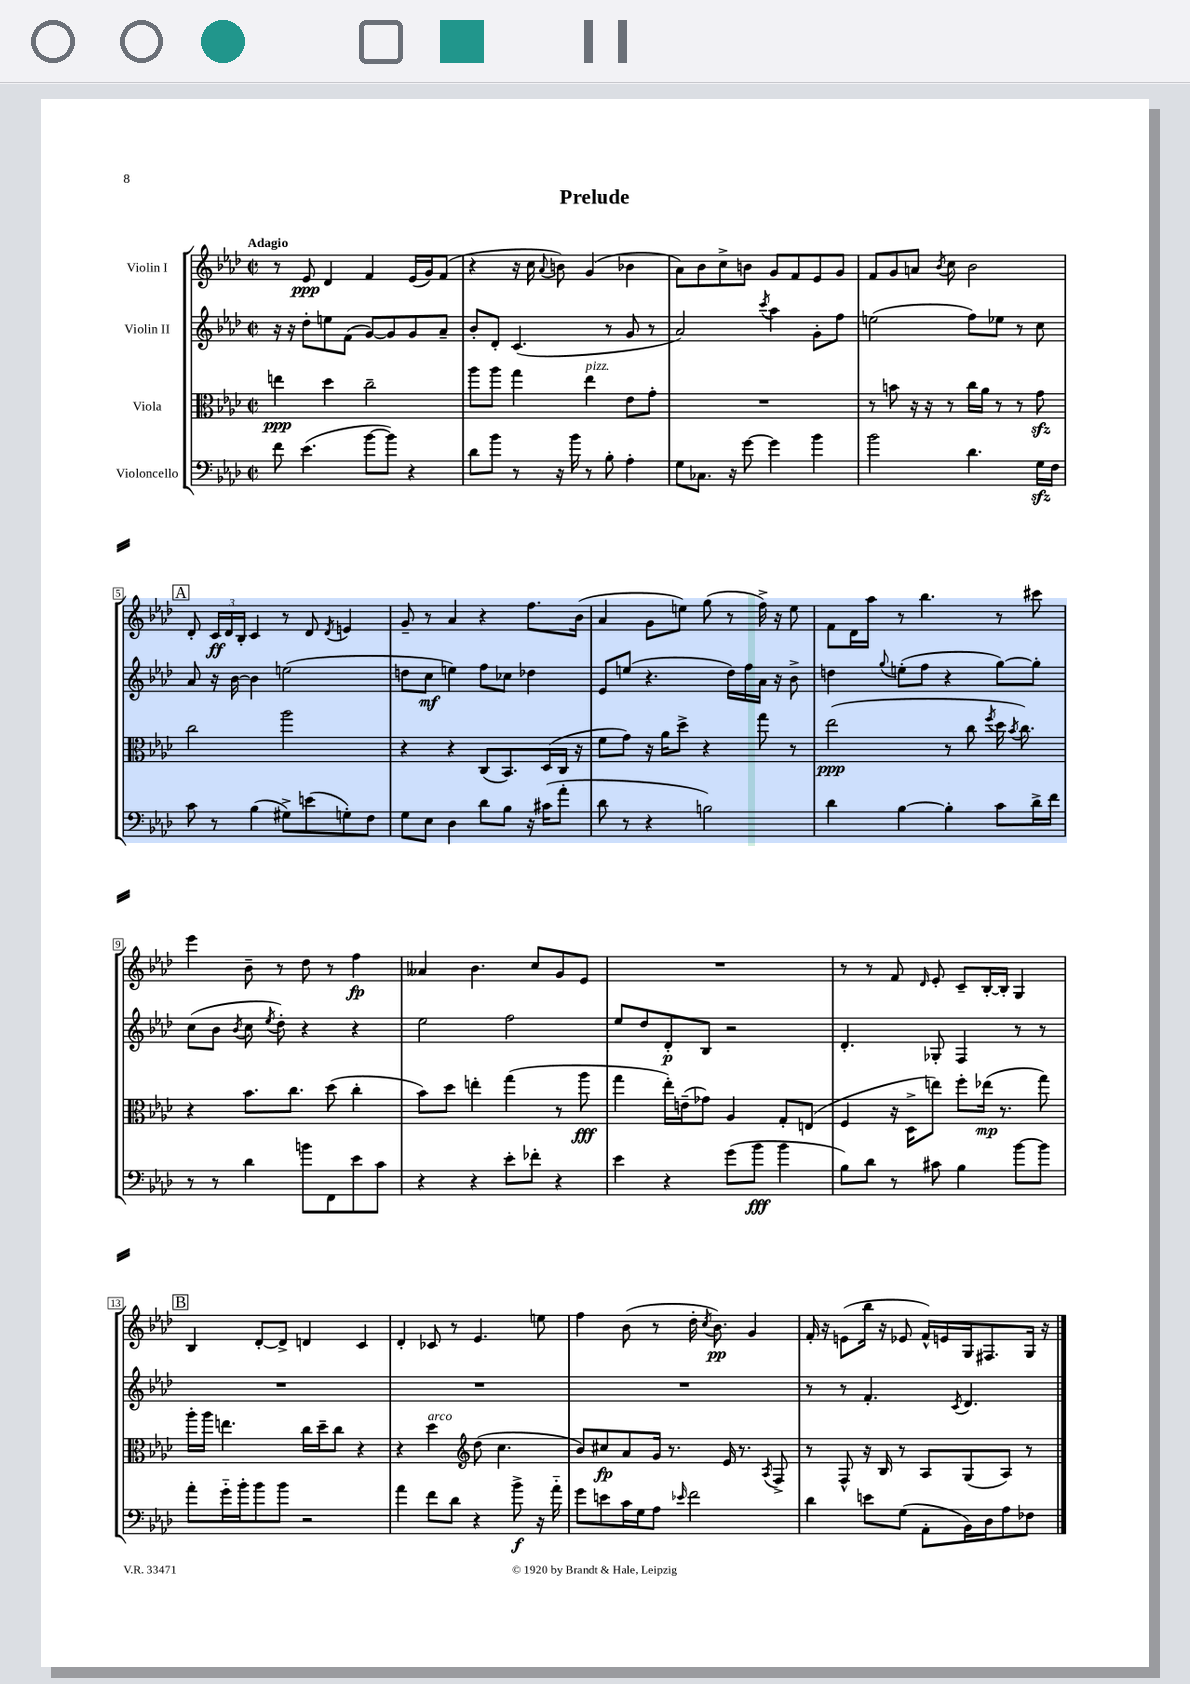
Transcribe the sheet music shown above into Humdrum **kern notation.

**kern	**dynam	**kern	**dynam	**kern	**dynam	**kern	**dynam
*part4	*part4	*part3	*part3	*part2	*part2	*part1	*part1
*staff4	*staff4	*staff3	*staff3	*staff2	*staff2	*staff1	*staff1
*I"Violoncello	*	*I"Viola	*	*I"Violin II	*	*I"Violin I	*
*clefF4	*	*clefC3	*	*clefG2	*	*clefG2	*
*k[b-e-a-d-]	*	*k[b-e-a-d-]	*	*k[b-e-a-d-]	*	*k[b-e-a-d-]	*
*M2/2	*	*M2/2	*	*M2/2	*	*M2/2	*
*met(c|)	*	*met(c|)	*	*met(c|)	*	*met(c|)	*
=1	=1	=1	=1	=1	=1	=1	=1
!	!	!	!	!	!	!LO:TX:a:B:t=Adagio	!
8f\	.	4een\	ppp	16r	.	8r	.
.	.	.	.	16r	.	.	.
(4.e-\	.	.	.	8dd-'\L	.	8e-/	ppp
.	.	4dd-\	.	8een\	.	4d-/	.
.	.	.	.	(8f\J	.	.	.
[8b-\L	.	2cc~\	.	[8g/L)	.	4f/	.
8b-\J])	.	.	.	8g/]	.	.	.
4r	.	.	.	8g/	.	(16e-/LL	.
.	.	.	.	.	.	16g/J)	.
.	.	.	.	8a-~/J	.	(8f/J	.
=2	=2	=2	=2	=2	=2	=2	=2
8d-\L	.	8aa-\L	.	8b-'/L	.	4r	.
8b-\J	.	8aa-\J	.	8d-'/J	.	.	.
8r	.	4gg\	.	(4.c/	.	16r	.
.	.	.	.	.	.	16cc\	.
.	.	.	.	.	.	8qqa-/	.
16r	.	.	.	.	.	8bn\)	.
16b-\	.	.	.	.	.	.	.
!	!	!LO:TX:a:i:t=pizz.	!	!	!	!	!
8r	.	4ee-\	.	.	.	(4g/	.
8B-'\	.	.	.	8r	.	.	.
4A-'\	.	8e-\L	.	8g/	.	4b-X\	.
.	.	8g'\J	.	8r	.	.	.
=3	=3	=3	=3	=3	=3	=3	=3
8G\L	.	1r	.	2a-/)	.	8a-\L)	.
8.C-X\J	.	.	.	.	.	8b-\	.
.	.	.	.	.	.	8cc^\	.
16r	.	.	.	.	.	.	.
[8g\	.	.	.	.	.	8bn\J	.
.	.	.	.	8qccc/	.	.	.
4g\]	.	.	.	4aa-\	.	8g/L	.
.	.	.	.	.	.	8f/	.
4b-\	.	.	.	8g'\L	.	8e-/	.
.	.	.	.	8ff\J	.	8g/J	.
=4	=4	=4	=4	=4	=4	=4	=4
2b-\	.	8r	.	(2een\	.	8f/L	.
.	.	8bn\	.	.	.	8g/	.
.	.	16r	.	.	.	8an/J	.
.	.	16r	.	.	.	.	.
.	.	.	.	.	.	8qb-/	.
.	.	8r	.	.	.	8cc\	.
4.d-\	.	16cc\LL	.	8ff\L)	.	2b-\	.
.	.	16a-\JJ	.	.	.	.	.
.	.	8r	.	8ee-X\J	.	.	.
.	.	8r	.	8r	.	.	.
16Gzz\LL	.	8gzz\	.	8cc\	.	.	.
16F\JJ	.	.	.	.	.	.	.
!!LO:LB:g=z
!!LO:REH:place=s1:t=A
=5	=5	=5	=5	=5	=5	=5	=5
8c\	.	2cc\	.	8a-/	.	8d-'/	.
8r	.	.	.	16r	.	24c/LL	ff
.	.	.	.	.	.	24d-/	.
.	.	.	.	[16b-\	.	.	.
.	.	.	.	.	.	24B-'/JJ	.
(4B-\	.	.	.	4b-\]	.	4c/	.
8G#X^\L)	.	2aa-\	.	(2een\	.	8r	.
(8en\	.	.	.	.	.	8d-/	.
.	.	.	.	.	.	8qd-/	.
8Gn'\)	.	.	.	.	.	4en/	.
8F\J	.	.	.	.	.	.	.
=6	=6	=6	=6	=6	=6	=6	=6
8G\L	.	4r	.	8ddn\L	.	8g~/	.
8E-\J	.	.	.	8cc\J	mf	8r	.
4D-\	.	4r	.	4een\)	.	4a-/	.
8d-\L	.	(8C/L	.	8ff\L	.	4r	.
8B-\J	.	8.BB-/)	.	8cc-X\J	.	.	.
16r	.	.	.	4dd-X\	.	8.ff\L	.
(16c#X\KL	.	(16D-/L	.	.	.	.	.
8a-'\J	.	16C/JJ	.	.	.	.	.
.	.	16r	.	.	.	(16b-\Jk	.
=7	=7	=7	=7	=7	=7	=7	=7
8d-\	.	8f\L	.	8e-/L	.	4a-/	.
8r	.	8g\J)	.	(8een/J	.	.	.
4r	.	16r	.	4.r	.	8g\L	.
.	.	16a-\KL	.	.	.	.	.
.	.	8dd-^\J	.	.	.	8een\J)	.
2Bn\)	.	4r	.	.	.	(8gg\	.
.	.	.	.	16dd-\LL)	.	8r	.
.	.	.	.	16ff\	.	.	.
.	.	8gg\	.	16a-\JJ	.	16ff^\)	.
.	.	.	.	16r	.	16r	.
.	.	8r	.	8b-^\	.	8ee\	.
=8	=8	=8	=8	=8	=8	=8	=8
4d-\	.	(2ee-\	ppp	4ddn\	.	8f\L	.
.	.	.	.	.	.	16d-\L	.
.	.	.	.	.	.	16aa-\JJ	.
.	.	.	.	8qqgg/	.	.	.
[4B-\	.	.	.	(8een'\L	.	8r	.
.	.	.	.	8ff\J	.	4.bb-\	.
4B-'\]	.	8r	.	4r	.	.	.
.	.	8cc\	.	.	.	.	.
.	.	8qff/	.	.	.	.	.
8c\L	.	16dd-\	.	[8gg\L)	.	8r	.
.	.	8qb-/	.	.	.	.	.
.	.	8.cc\)	.	.	.	.	.
16d-^\L	.	.	.	8gg'\J]	.	8ccc#X\	.
16f\JJ	.	.	.	.	.	.	.
!!LO:LB:g=z
=9	=9	=9	=9	=9	=9	=9	=9
8r	.	4r	.	(8cc\L	.	4eee-\	.
8r	.	.	.	8b-\J	.	.	.
.	.	.	.	8qb-/	.	.	.
4d-\	.	8.b-\L	.	8cc\	.	8b-~\	.
.	.	.	.	8qee-/	.	.	.
.	.	.	.	8dd-'\)	.	8r	.
.	.	8.cc\J	.	.	.	.	.
8bn\L	.	.	.	4r	.	8dd-\	.
8FF\	.	(8dd-\	.	.	.	8r	.
8e-\	.	4cc'\	.	4r	.	4ff\	fp
8c\J	.	.	.	.	.	.	.
=10	=10	=10	=10	=10	=10	=10	=10
4r	.	8b-\L)	.	2ee-\	.	4a--X/	.
.	.	8dd-\J	.	.	.	.	.
4r	.	4een'\	.	.	.	4.b-\	.
8e-'\L	.	(4gg\	.	2ff\	.	.	.
8f-X'\J	.	.	.	.	.	8cc/L	.
4r	.	8r	.	.	.	8g/	.
.	.	8aa-\	fff	.	.	8e-/J	.
=11	=11	=11	=11	=11	=11	=11	=11
4e-\	.	4gg\	.	8ee-/L	.	1r	.
.	.	.	.	8dd-/	.	.	.
4r	.	16ee-'\LL)	.	8d-'/	p	.	.
.	.	(16en~\J	.	.	.	.	.
.	.	8g-X\J)	.	8B-/J	.	.	.
(8g\L	.	4A-/	.	2r	.	.	.
8b-\J	fff	.	.	.	.	.	.
4b-\	.	8G'/L	.	.	.	.	.
.	.	(8En/J	.	.	.	.	.
=12	=12	=12	=12	=12	=12	=12	=12
8B-\L)	.	4F/	.	4.d-'/	.	8r	.
8d-\J	.	.	.	.	.	8r	.
8r	.	16r	.	.	.	8f/	.
.	.	16D-^\KL	.	.	.	.	.
.	.	.	.	.	.	16qqd-/	.
8c#X\	.	8een\J)	.	8G-X'/	.	8e-'/	.
4B-\	.	8ff'\L	.	4F/	.	8c~/L	.
.	.	(16ee-X\Jk	mp	.	.	[16B-'/L	.
.	.	8.r	.	.	.	16B-'/JJ]	.
[8b-\L	.	.	.	8r	.	4G/	.
8b-\J]	.	8gg\)	.	8r	.	.	.
!!LO:LB:g=z
!!LO:REH:place=s1:t=B
=13	=13	=13	=13	=13	=13	=13	=13
8a-'\L	.	16aa-'\LL	.	1r	.	4B-/	.
.	.	16aa-\JJ	.	.	.	.	.
16g\L	.	4.een\	.	.	.	.	.
16b-'\J	.	.	.	.	.	.	.
8b-\	.	.	.	.	.	[8d-'/L	.
8b-\J	.	.	.	.	.	8d-^/J]	.
2r	.	16cc\LL	.	.	.	4dn/	.
.	.	16dd-~\J	.	.	.	.	.
.	.	8cc\J	.	.	.	.	.
.	.	4r	.	.	.	4c/	.
=14	=14	=14	=14	=14	=14	=14	=14
4a-\	.	4r	.	1r	.	4d-'/	.
!	!	!LO:TX:a:i:t=arco	!	!	!	!	!
8f\L	.	4dd-\	.	.	.	8c-X/	.
8d-\J	.	.	.	.	.	8r	.
*	*	*clefG2	*	*	*	*	*
4r	.	(8dd-\	.	.	.	4.e-/	.
.	.	4.cc\	.	.	.	.	.
8b-^\	f	.	.	.	.	.	.
16r	.	.	.	.	.	8een\	.
16a-\	.	.	.	.	.	.	.
=15	=15	=15	=15	=15	=15	=15	=15
8g\L	.	8b-/L)	.	1r	.	4ff\	.
8en\	.	8cc#X/	fp	.	.	.	.
16c\L	.	8a-/	.	.	.	(8b-\	.
16G\J	.	.	.	.	.	.	.
8A-\J	.	16g/Jk	.	.	.	8r	.
.	.	8.r	.	.	.	.	.
16qqe-X/	.	.	.	.	.	.	.
2f\	.	.	.	.	.	16dd-'\	.
.	.	.	.	.	.	8qcc/	.
.	.	.	.	.	.	8.b-\)	pp
.	.	16e-/	.	.	.	.	.
.	.	8.r	.	.	.	.	.
.	.	.	.	.	.	4g/	.
.	.	8qA-/	.	.	.	.	.
.	.	8F^/	.	.	.	.	.
=16	=16	=16	=16	=16	=16	=16	=16
4d-\	.	8r	.	8r	.	16f'/	.
.	.	.	.	.	.	16r	.
.	.	8F^^/	.	8r	.	(8en\L	.
8en\L	.	16r	.	4.f'/	.	16bb-\Jk	.
.	.	16B-/	.	.	.	16r	.
(8G\J	.	8r	.	.	.	8e-X/	.
8AA-'\L	.	8A-/L	.	.	.	16f^^/LL)	.
.	.	.	.	.	.	16en/	.
.	.	.	.	8qc/	.	.	.
16BB-\L)	.	(8G/	.	4.d-/	.	16G/J	.
16D-\J	.	.	.	.	.	8.F#X/	.
8A-\	.	8A-/J)	.	.	.	.	.
8F-X\J	.	8r	.	.	.	16G/Jk	.
.	.	.	.	.	.	16r	.
==	==	==	==	==	==	==	==
*-	*-	*-	*-	*-	*-	*-	*-
